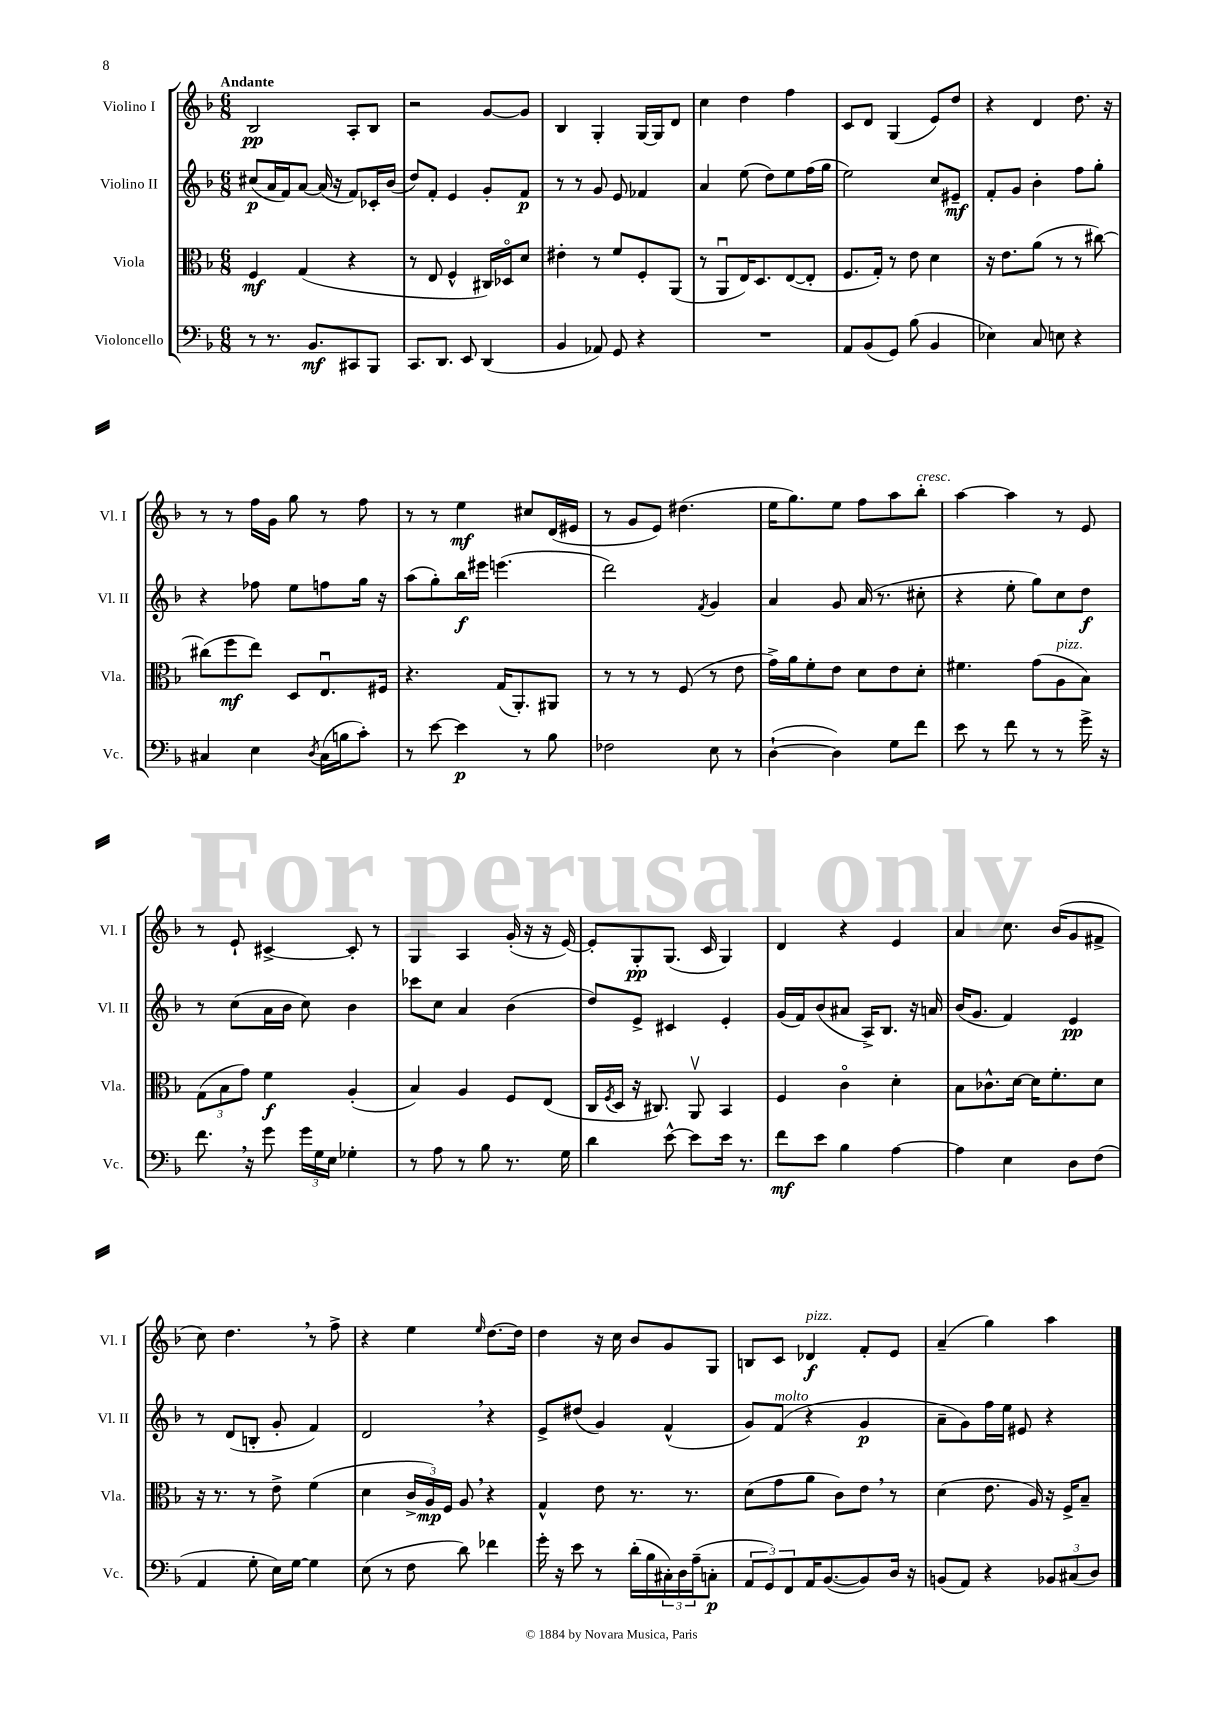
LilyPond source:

<<
\new StaffGroup <<
\new Staff = "s0" \with { instrumentName = "Violino I" shortInstrumentName = "Vl. I" } {
    \clef treble \key f \major \numericTimeSignature \time 6/8 \tempo "Andante"
    bes2\pp a8-. bes8 |
    r2 g'8~ g'8 |
    bes4 g4-. g16~ g16 d'8 |
    c''4 d''4 f''4 |
    c'8 d'8 g4( e'8) d''8 |
    r4 d'4 d''8. r16 |
    r8 r8 f''16 g'16 g''8 r8 f''8 |
    r8 r8 e''4\mf cis''8 d'16( eis'16 |
    r8 g'8 e'8) dis''4.( |
    e''16 g''8.) e''8 f''8 a''8 bes''8-.^\markup { \italic "cresc." } |
    a''4~ a''4 r8 e'8 |
    r8 e'8-! cis'4~-> cis'8-. r8 |
    g4 a4 g'16-.( r16 r16 e'16~) |
    e'8-. g8-.\pp g8.( c'16 g4) |
    d'4 r4 e'4 |
    a'4 c''8. bes'16( g'8 fis'8-> |
    c''8) d''4. \breathe r8 f''8-> |
    r4 e''4 \grace { e''16 } d''8.~ d''16 |
    d''4 r16 c''16 bes'8 g'8 g8 |
    b8 c'8 des'4\f^\markup { \italic "pizz." } f'8-. e'8 |
    a'4--( g''4) a''4 \bar "|." |
}
\new Staff = "s1" \with { instrumentName = "Violino II" shortInstrumentName = "Vl. II" } {
    \clef treble \key f \major \numericTimeSignature \time 6/8
    cis''8\p( a'16 f'16) a'8~ a'16( r16 f'8) ces'16-. bes'16( |
    d''8) f'8-. e'4 g'8-. f'8\p |
    r8 r8 g'8 e'8 fes'4 |
    a'4 e''8( d''8) e''8 f''16( g''16 |
    e''2) c''8 eis'8--\mf |
    f'8-. g'8 bes'4-. f''8 g''8-. |
    r4 fes''8 e''8 f''8 g''16 r16 |
    a''8( g''8-.) bes''16\f eis'''16 e'''4.( |
    d'''2) \acciaccatura { f'8 } g'4 |
    a'4 g'8 a'16( r8. cis''8-. |
    r4 e''8-. g''8) c''8 d''8\f |
    r8 c''8( a'16 bes'16 c''8) bes'4 |
    ces'''8 c''8 a'4 bes'4( |
    d''8) e'8-> cis'4 e'4-. |
    g'16( f'16) bes'8( ais'8 a16->) bes8. r16 a'16 |
    bes'16( g'8. f'4) e'4\pp |
    r8 d'8( b8-. g'8-. f'4) |
    d'2 \breathe r4 |
    e'8-> dis''8( g'4) f'4-^( |
    g'8) f'8^\markup { \italic "molto" }( r4 g'4\p |
    a'8-- g'8) f''16 e''16 eis'8 r4 \bar "|." |
}
\new Staff = "s2" \with { instrumentName = "Viola" shortInstrumentName = "Vla." } {
    \clef alto \key f \major \numericTimeSignature \time 6/8
    f4\mf g4( r4 |
    r8 e8 f4-^ cis16) des16\flageolet d'8 |
    eis'4-. r8 f'8 f8-. a,8( |
    r8 a,8\downbow e16) d8. e8~( e8-. |
    f8. g16-.) r8 e'8 d'4 |
    r16 e'8. a'8( r8 r8 cis''8~) |
    cis''8( f''8\mf e''8) d8 e8.\downbow fis16 |
    r4. g16( a,8.-.) ais,8 |
    r8 r8 r8 f8( r8 e'8 |
    g'16->) a'16 f'8-. e'8 d'8 e'8 d'8-. |
    fis'4. g'8( a8^\markup { \italic "pizz." } bes8) |
    \tuplet 3/2 { g8( bes8 g'8) } f'4\f a4-.( |
    bes4) a4 f8 e8( |
    c16 \acciaccatura { f8 } d16 r16 cis8.) a,8\upbow bes,4 |
    f4 c'4\flageolet d'4-. |
    bes8 ces'8.-^ d'16~ d'16 f'8.-. d'8 |
    r16 r8. r8 e'8-> f'4( |
    d'4 \tuplet 3/2 { c'16-> a16\mp) f16 } a8 \breathe r4 |
    g4-^ e'8 r8. r8. |
    d'8( g'8 a'8 c'8) e'8 \breathe r8 |
    d'4( e'8. a16) r16 f16-> bes8-- \bar "|." |
}
\new Staff = "s3" \with { instrumentName = "Violoncello" shortInstrumentName = "Vc." } {
    \clef bass \key f \major \numericTimeSignature \time 6/8
    r8 r8. bes,8.\mf cis,8 bes,,8 |
    c,8. d,8. e,8 d,4( |
    bes,4 aes,8) g,8 r4 |
    R2. |
    a,8 bes,8( g,8) bes8( bes,4 |
    ees4) c8 e8 r4 |
    cis4 e4 \acciaccatura { d8 } cis16( b16 c'8-.) |
    r8 e'8~ e'4\p r8 bes8 |
    fes2 e8 r8 |
    d4~-!( d4) g8 f'8 |
    e'8 r8 f'8 r8 r8 g'16-> r16 |
    f'8. \breathe r16 g'8 \tuplet 3/2 { g'16 g16 e16 } ges4-. |
    r8 a8 r8 bes8 r8. g16 |
    d'4 e'8~-^ e'8 e'16 r8. |
    f'8\mf e'8 bes4 a4~ |
    a4 e4 d8 f8( |
    a,4 g8-. e16) g16~ g4 |
    e8( r8 f8 d'8) fes'4 |
    g'16-. r16 e'8 r8 d'16-.( bes16 \tuplet 3/2 { cis16-.) d16 a16--( } c8-.\p |
    \tuplet 3/2 { a,8 g,8) f,8 } a,16 bes,8.~( bes,8) d16 r16 |
    b,8( a,8) r4 \tuplet 3/2 { bes,8 cis8( d8) } \bar "|." |
}
>>
>>
\layout { \context { \Score \remove "Bar_number_engraver" } }
